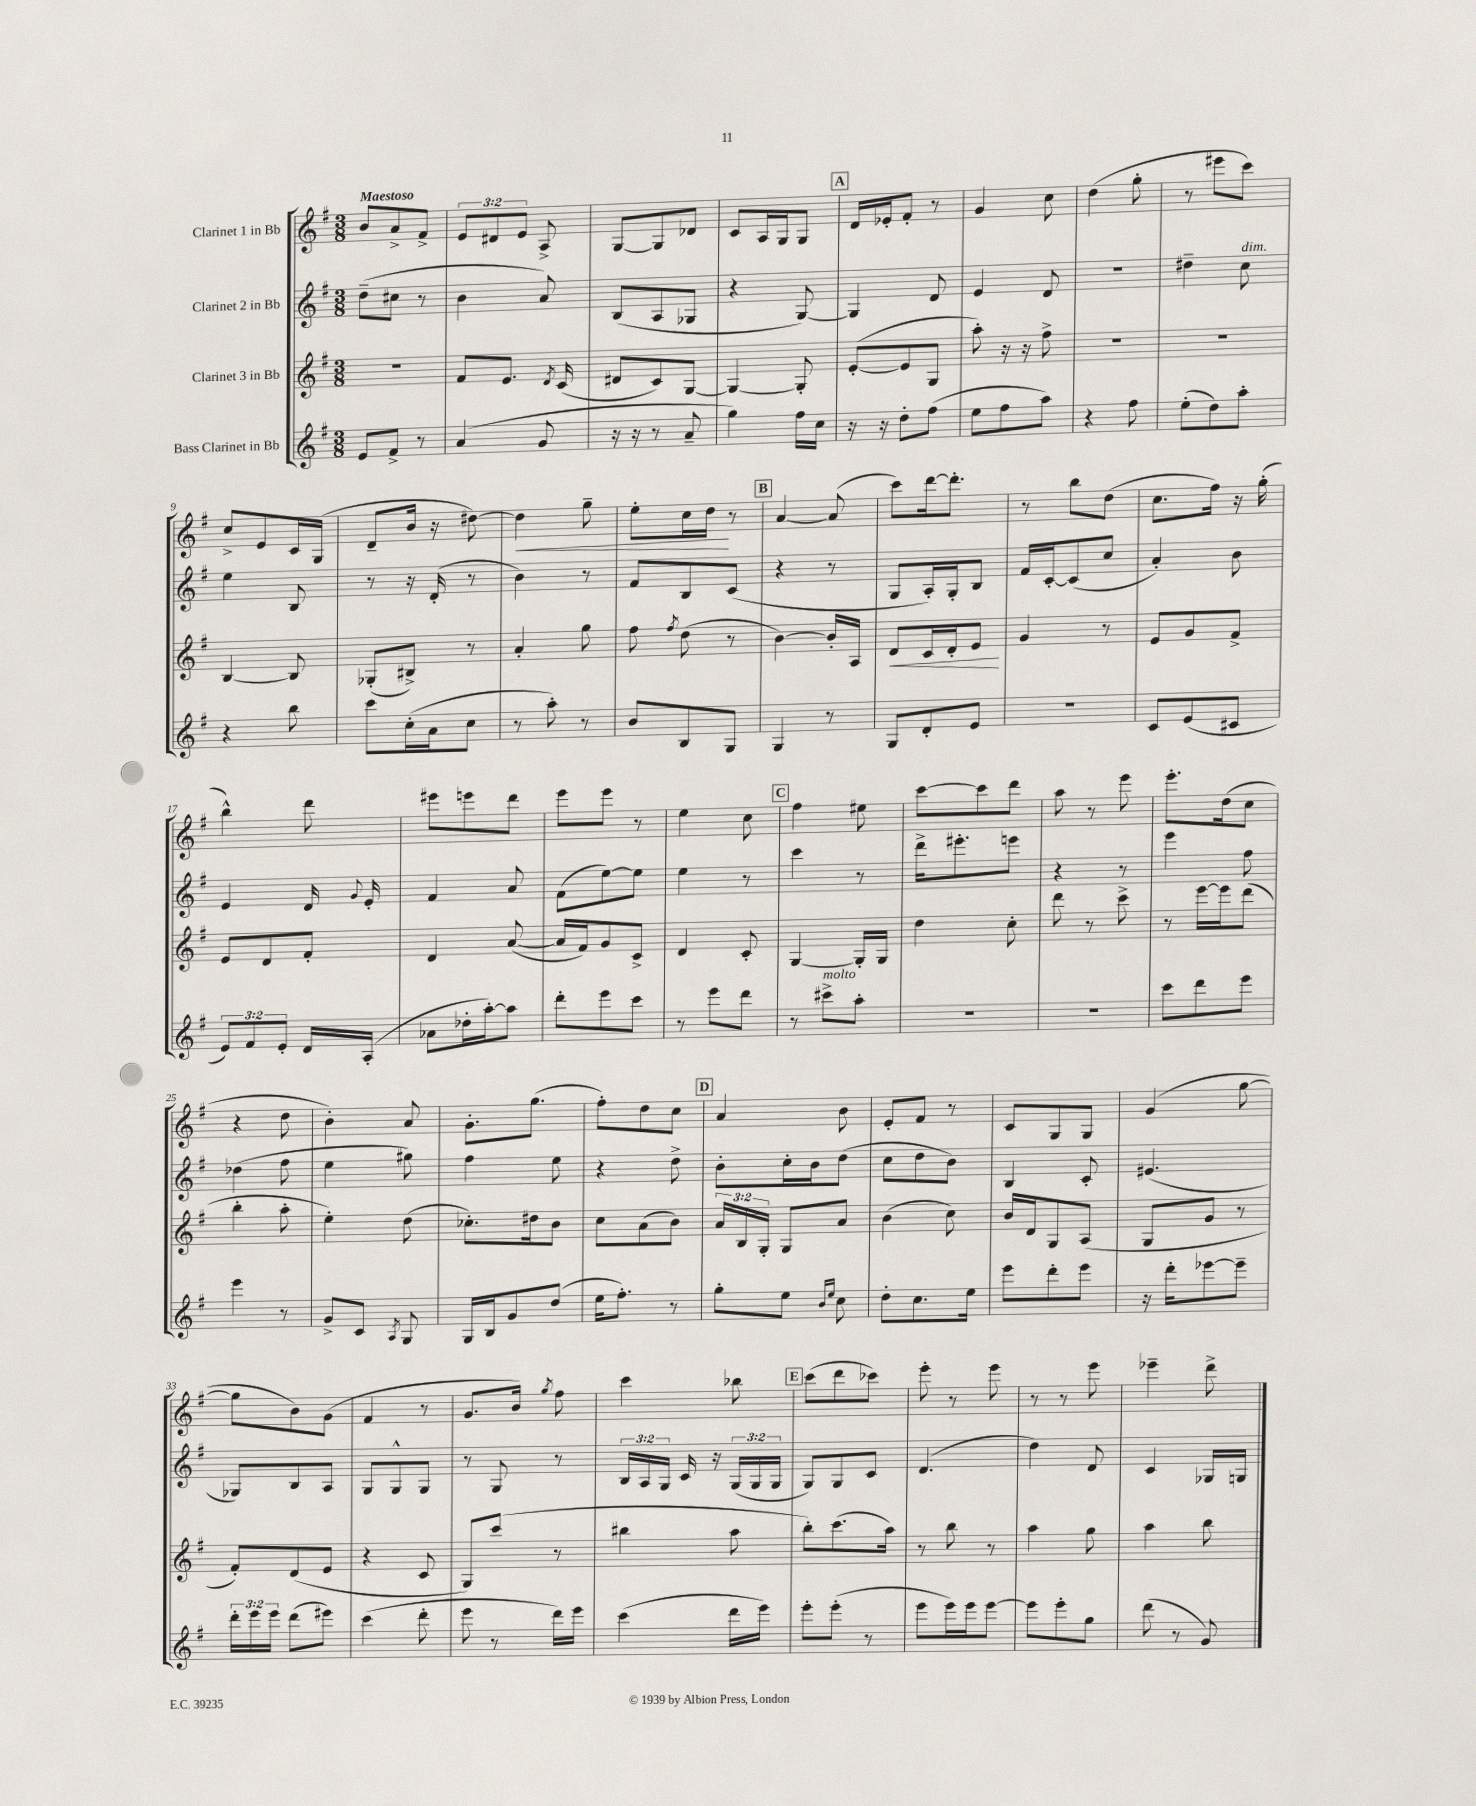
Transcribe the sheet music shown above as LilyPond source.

<<
\new StaffGroup <<
\new Staff = "s0" \with { instrumentName = "Clarinet 1 in Bb" } {
    \clef treble \key g \major \numericTimeSignature \time 3/8 \override Staff.TupletNumber.text = #tuplet-number::calc-fraction-text \tempo "Maestoso"
    \autoBeamOff b'8[ a'8-> fis'8]-> |
    \tuplet 3/2 { e'8[ dis'8 e'8] } a8-> |
    g8[~ g8 des'8] |
    c'8[ a16 g16 g8] |
    \mark \markup { \box "A" } d'16[ ees'16-. fis'8]-. r8 |
    g'4 c''8 |
    d''4( g''8-. |
    r8 eis'''8[ c'''8]) |
    c''8[-> e'8 c'16 g16]( |
    d'8[-- b'16] r16 dis''8~) |
    dis''4\< g''8-- |
    e''8[-. c''16 d''16]\! r8 |
    \mark \markup { \box "B" } a'4~ a'8( |
    c'''8[) d'''16~ d'''8.]-. |
    r8 b''8[ d''8]( |
    c''8.[ fis''16]) r16 g''16-.( |
    b''4-^) d'''8 |
    eis'''8[ e'''8 d'''8] |
    e'''8[ e'''8] r8 |
    e''4 c''8 |
    \mark \markup { \box "C" } fis''4 eis''8 |
    c'''8[~ c'''8 d'''8] |
    a''8 r8 e'''8 |
    e'''8.[-. d''16( c''8] |
    r4 d''8 |
    b'4-.) a'8 |
    g'8.[-. g''8.]( |
    fis''8[-.) d''8 c''8] |
    \mark \markup { \box "D" } a'4 b'8 |
    e'8[-. fis'8] r8 |
    c'8[ g8 g8] |
    g'4( g''8~ |
    g''8[ b'8) g'8]( |
    fis'4 r8 |
    g'8.[ b'16]) \acciaccatura { g''8 } fis''8 |
    c'''4 bes''8 |
    \mark \markup { \box "E" } c'''8[( d'''8 ces'''8]) |
    e'''8-. r8 e'''8 |
    r8 r8 e'''8 |
    ees'''4-- d'''8-> \bar "|." |
}
\new Staff = "s1" \with { instrumentName = "Clarinet 2 in Bb" } {
    \clef treble \key g \major \numericTimeSignature \time 3/8 \override Staff.TupletNumber.text = #tuplet-number::calc-fraction-text
    \autoBeamOff d''8[--( cis''8] r8 |
    b'4 a'8) |
    b8[( a8 ges8] |
    r4 g8~) |
    \mark \markup { \box "A" } g4 d'8 |
    e'4 d'8 |
    R4. |
    dis''4-- c''8^\markup { \italic "dim." } |
    e''4 b8 |
    r8 r16 d'16-.( r8 |
    b'4) r8 |
    fis'8[ b8 c'8]( |
    \mark \markup { \box "B" } r4 r8 |
    g8[ a16-.) g16-. b8] |
    fis'16[ c'16~-. c'8( c''8] |
    a'4-.) b'8 |
    e'4 d'16 \appoggiatura { g'8 } e'16-. |
    fis'4 a'8 |
    fis'8[( e''8~) e''8] |
    e''4 r8 |
    \mark \markup { \box "C" } c'''4 r8 |
    d'''16[-> eis'''8.-. e'''8] |
    r4 r8 |
    e'''4 fis''8 |
    des''4( fis''8 |
    e''4 gis''8) |
    fis''4 e''8 |
    r4 d''8-> |
    \mark \markup { \box "D" } b'8[-. c''16-. b'16 d''8]( |
    c''8[ d''8 b'8]) |
    b4 c'8-. |
    eis'4.( |
    ges8[) b8 a8] |
    g8[ g8-^ g8] |
    r8 g8 r8 |
    \tuplet 3/2 { b16[ a16 g16] } c'16 r16 \tuplet 3/2 { g16[( g16 g16] } |
    \mark \markup { \box "E" } g8[) g8 c'8] |
    d'4.( |
    d''4) d'8 |
    c'4 ges16[ g16] \bar "|." |
}
\new Staff = "s2" \with { instrumentName = "Clarinet 3 in Bb" } {
    \clef treble \key g \major \numericTimeSignature \time 3/8 \override Staff.TupletNumber.text = #tuplet-number::calc-fraction-text
    \autoBeamOff R4. |
    fis'8[ e'8.] \acciaccatura { d'8 } c'16( |
    dis'8[ c'8) g8]~ |
    g4~ g8-. |
    \mark \markup { \box "A" } e'8[~-.( e'8 g8] |
    a''8-.) r16 r16 fis''8-> |
    R4. |
    R4. |
    b4~ b8 |
    ges8[-.( bis8]->) r8 |
    a'4-. g''8 |
    fis''8 \acciaccatura { fis''8 } d''8( r8 |
    \mark \markup { \box "B" } b'4~) b'16[-. a16] |
    d'8[\< c'16 d'16-. e'8]\! |
    g'4 r8 |
    e'8[ g'8 fis'8]-> |
    e'8[ d'8 fis'8]-. |
    d'4 a'8~( |
    a'16[ fis'16) g'8 c'8]-> |
    d'4 c'8-. |
    \mark \markup { \box "C" } g4~ g16[-. g16] |
    d''4 c''8-. |
    d'''8 r8 c'''8-> |
    r8 e'''16[~ e'''16 d'''8]( |
    b''4-. a''8-. |
    e''4-.) d''8( |
    ces''8.[-.) dis''16 b'8] |
    c''8[ a'8( b'8]) |
    \mark \markup { \box "D" } \tuplet 3/2 { a'16[ b16 g16]-. } g8[ a'8] |
    b'4( c''8) |
    b'16[ d'16 g8 a8]( |
    g8[ g'8] r8 |
    fis'8[-.) d'8( e'8] |
    r4 c'8 |
    g8[) c'''8]( r8 |
    bis''4 a''8 |
    \mark \markup { \box "E" } b''8[-.) c'''8.( a''16]) |
    r8 b''8 r8 |
    a''4 g''8 |
    a''4 b''8 \bar "|." |
}
\new Staff = "s3" \with { instrumentName = "Bass Clarinet in Bb" } {
    \clef treble \key g \major \numericTimeSignature \time 3/8 \override Staff.TupletNumber.text = #tuplet-number::calc-fraction-text
    \autoBeamOff e'8[ fis'8]-> r8 |
    a'4( g'8 |
    r16 r16 r8 a'8-- |
    g''4) fis''16[ c''16] |
    \mark \markup { \box "A" } r16 r16 d''8[-. fis''8]( |
    e''8[ fis''8 a''8]) |
    r4 fis''8 |
    e''8[-.( d''8) a''8]-. |
    r4 b''8 |
    c'''8[ c''16-.( a'16 c''8] |
    r8 a''8-.) r8 |
    b'8[ b8 g8] |
    \mark \markup { \box "B" } g4 r8 |
    g8[ d'8-. e'8] |
    R4. |
    c'8[ e'8( cis'8] |
    \tuplet 3/2 { e'8[) fis'8 e'8]-. } d'16[ a16]-.( |
    aes'8[ des''16-. a''16~-.) a''8] |
    d'''8[-. e'''8 c'''8] |
    r8 e'''8[ d'''8] |
    \mark \markup { \box "C" } r8 cis'''8[->^\markup { \italic "molto" } a''8]-. |
    R4. |
    R4. |
    c'''8[ d'''8 e'''8] |
    e'''4 r8 |
    g'8[-> c'8] \acciaccatura { a8 } g8 |
    g16[ b16 g'8 d''8]( |
    e''16[ fis''8.]-.) r8 |
    \mark \markup { \box "D" } g''8[-. e''8] \grace { b'16[ e''16] } c''8 |
    d''8[-. c''8. e''16] |
    e'''8[ d'''8-. e'''8] |
    r16 d'''16[-. ees'''8~ ees'''8]-- |
    \tuplet 3/2 { d'''16[-. e'''16 e'''16] } d'''8[( eis'''8]) |
    c'''4( d'''8-. |
    e'''8 r8 d'''16[) e'''16] |
    c'''4( d'''16[ e'''16]) |
    \mark \markup { \box "E" } e'''8[-. e'''8]-.( r8 |
    e'''8[ e'''16) e'''16 e'''8]~ |
    e'''8[ e'''8-. g''8] |
    d'''8( r8 g'8) \bar "|." |
}
>>
>>
